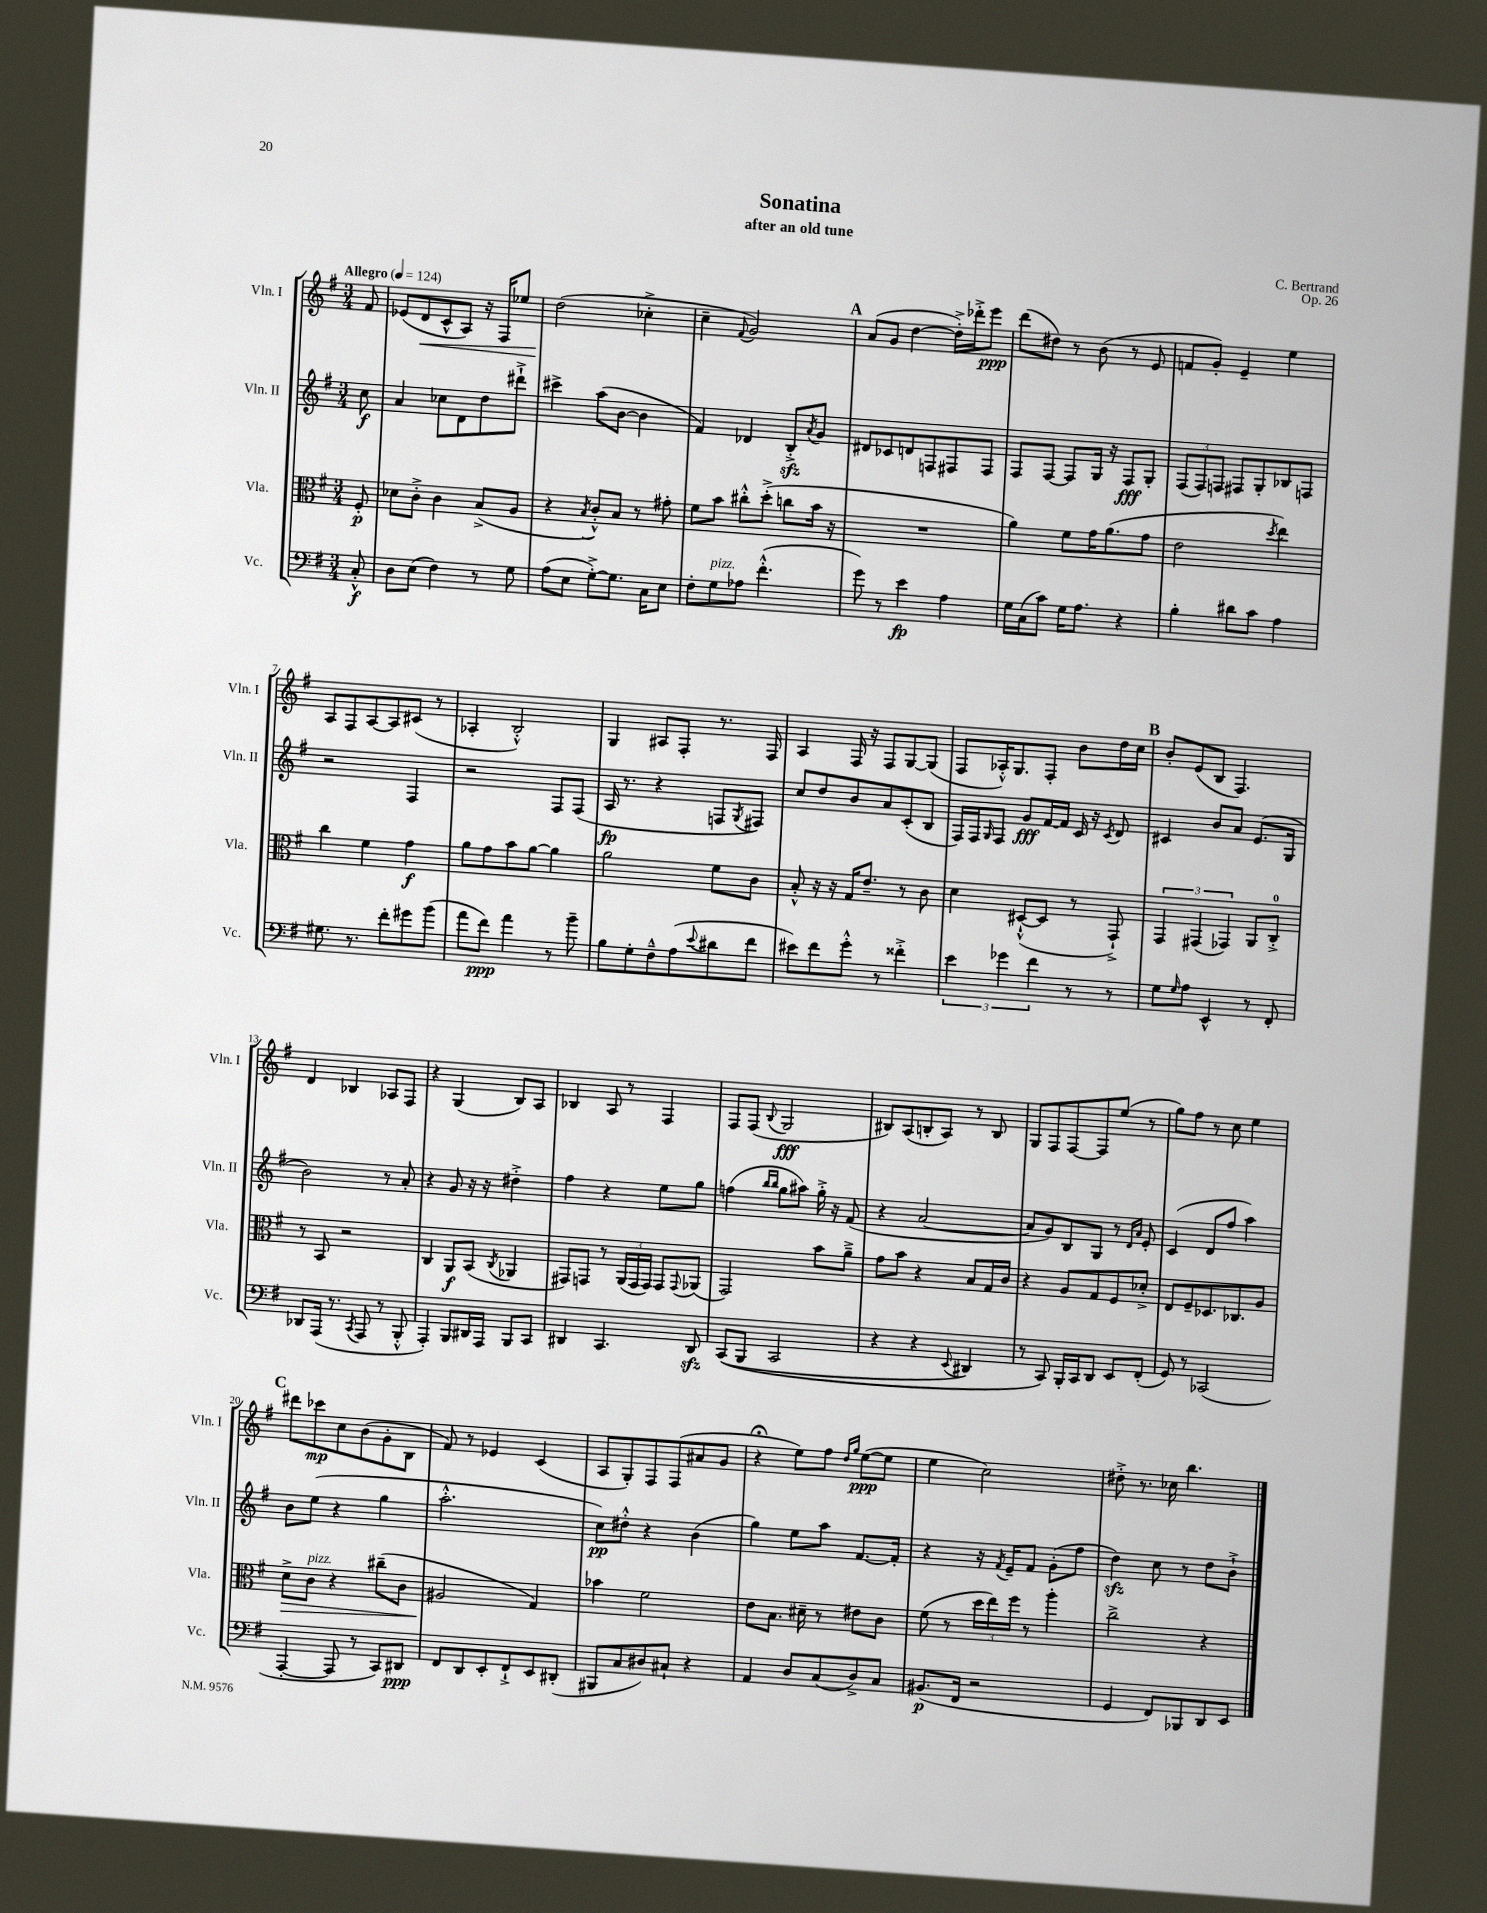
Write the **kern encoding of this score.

**kern	**kern	**kern	**kern
*staff4	*staff3	*staff2	*staff1
*clefF4	*clefC3	*clefG2	*clefG2
*k[f#]	*k[f#]	*k[f#]	*k[f#]
*M3/4	*M3/4	*M3/4	*M3/4
*MM124	*MM124	*MM124	*MM124
8C'^^	8F#'	8cc	8f#
=	=	=	=
8D	8d-	4a	(8e-
(8E	8c'^	.	8d
4F#)	4c	8cc-	8c^^
.	.	8d	8A)
8r	(8B^	8dd	16r
.	.	.	16F#
8G	8A	8ddd#`^	8ee-
=	=	=	=
(8A	4r	4ccc#^	(2dd
8E	.	.	.
.	8qB	.	.
[8G'^)	8c'^^)	(8aa	.
8.G]	8B	[8b	.
.	8r	4b]	4cc-'^
16C	.	.	.
8E	8g#'	.	.
=	=	=	=
8F#'	8f#	4f#)	4cc~
8G	8b	.	.
.	.	.	8qqf#
8A-	8cc#'^^	4d-	2g)
(4.f#'^^	(8dd'^	.	.
.	8cc	8B'^	.
.	.	8qa	.
.	16b	8g	.
.	16r	.	.
=	=	=	=
8g)	2.r	8d#	(8a
8r	.	8c-	8g
4e	.	8d	[4dd
.	.	8F	.
4A	.	8F#	16dd'^])
.	.	.	16ddd-'^
.	.	8F#	8eee
=	=	=	=
16G	4a)	8F#	(8ddd
(16C	.	.	.
8c)	.	[8F#	8dd#)
16G	8f#	8F#]	8r
8.A	.	.	.
.	16g	16G	(8b
.	(8.a	16r	.
4r	.	8F#	8r
.	8g	8G'	8e
=	=	=	=
4B'	2e	(12F#	8f
.	.	12F#)	.
.	.	.	8g')
.	.	12F	.
8d#	.	8F#	4e~
8c	.	8G'	.
.	8qdd	.	.
4A	4ee)	8B-	4ee
.	.	8F	.
=	=	=	=
8.G#	4cc	2r	8A
.	.	.	8F#
8.r	.	.	.
.	4f#	.	[8A
8f#'	.	.	8A]
8g#	4g	4F#	(8c#
(8b	.	.	8r
=	=	=	=
8a	8a	2r	4A-'
8f#)	8g	.	.
4a	8b	.	2B'^^)
.	[8a	.	.
8r	4a]	8F#	.
8b~	.	(8F#	.
=	=	=	=
8B	2a	16A	4G
.	.	8.r	.
8G'	.	.	.
8F#~^^	.	4r	8A#
(8A	.	.	8F#'
8qqe	.	.	.
8d#	8f#	8F	8.r
.	.	8qG	.
8f#	8c	8F#)	.
.	.	.	16F#
=	=	=	=
8e#)	8B'^^	8cc	4A
8f#	16r	8dd	.
.	16r	.	.
8g'^^	16G	8b	16F#
.	8.e~	.	16r
8r	.	8a	8F#
4f##'^	8r	(8c'	[8G
.	8c	8B	(8G]
=	=	=	=
6e	4d	16F#)	8F#
.	.	16F#	.
.	.	16qqG	.
.	.	8F#	16A-'^^)
6g-	.	.	.
.	.	.	8.G
.	([8D#`^^	8g	.
6f#	.	.	.
.	8D#]	[16f#	8F#'
.	.	16f#]	.
8r	8r	16c	8b
.	.	16r	.
.	.	8qc	.
8r	8GG`^)	8d	16dd
.	.	.	16cc
=	=	=	=
8G	6GG	4c#	8b'
16qqG	.	.	.
8A	.	.	(8e
.	(6GG#	.	.
4EE^^	.	8b	8B
.	6GG-)	.	.
.	.	8a	4.F#)
8r	8AA	(8.e	.
8FF#'	8C'^	.	.
.	.	16G	.
=	=	=	=
8DD-	8r	2b)	4d
(16AAA	8BB	.	.
8.r	.	.	.
.	2r	.	4B-
8qCC	.	.	.
8AAA	.	.	.
8r	.	8r	8A-
8BBB'^^	.	8a'	8F#
=	=	=	=
4AAA')	4C	4r	4r
8BBB	8AA	8g	(4G
16DD#	(8BB	16r	.
16AAA	.	16r	.
.	8qC	.	.
8BBB	4AA-	4dd#'^	8B)
8CC	.	.	8A
=	=	=	=
4DD#	8GG#)	4ff#	4B-
.	8GG	.	.
4.CC	8r	4r	8A
.	(24AA	.	8r
.	24GG	.	.
.	24GG)	.	.
.	8GG	8ee	4F#
.	8qqGG	.	.
8DD#	(8AA-	8gg	.
=	=	=	=
&((8CC	2GG)	(4ff	8F#
8BBB	.	.	(8F#
.	.	16qqbb	.
.	.	16qqbb	8qqB
2CC	.	8gg	2G
.	.	8aa#)	.
.	8b	16gg'^	.
.	.	16r	.
.	8a~^	(8f#	.
=	=	=	=
4r	8g	4r	8B#)
.	8b	.	(8A
4r	4r	[2a	8B'
.	.	.	8A)
8qqEE	.	.	.
4DD#)	8B	.	8r
.	16G	.	8B
.	16c	.	.
=	=	=	=
8r	4r	8a]	8G
8CC&)	.	8g)	8F#
16BBB'	8A	8B	[8F#
16CC	.	.	.
8DD	8G	8G	8F#]
8EE	8F#	8r	(8ee
.	.	16qqd	.
.	.	16qqa	.
(8FF#'	8d-'^	8e'	8r
=	=	=	=
8GG)	8E	(4c	8gg)
8r	8F#~	.	8ff#
(2CC-	8.D-	8d	8r
.	.	8ff#	8cc
.	8.C-	.	.
.	.	4aa)	4ee
.	8A	.	.
=	=	=	=
[4AAA'	8d^	8b	8ddd#
.	8c	(8ee	8ccc-
8AAA]	4r	4r	8cc
8r	.	.	(8b
8CC)	(8cc#~	4gg	8g'
8DD#	8c	.	8B
=	=	=	=
8FF#	2A#	2.aa'^^	8f#)
8DD	.	.	8r
8EE'	.	.	4e-
8FF#`^	.	.	.
8EE	4G)	.	(4c
(8DD#'	.	.	.
=	=	=	=
8BBB#	4b-	8cc)	8A
8C	.	8dd#'^^	8G')
8D#)	2f#	4r	8F#
8C#`	.	.	(8F#
4r	.	(4b	8a#
.	.	.	8g
=	=	=	=
4AA	8e	4gg)	4r;
.	8.B	.	.
8D	.	8ee	8ee)
.	16d#~	.	.
(8C	8r	8aa	8ff#
.	.	.	16qqdd
.	.	.	16qqgg
8D^)	8e#	[8.f#	([8ee
8C	8c	.	8ee]
.	.	16f#']	.
=	=	=	=
(8.BB#	(8f#	4r	4ee
.	8r	.	.
16FF#	.	.	.
2r	24dd	16r	2cc)
.	24ee)	.	.
.	.	8qf#	.
.	.	16e~	.
.	24ff#	.	.
.	8r	8f#	.
.	4aa'	(8g'	.
.	.	8ff#	.
=	=	=	=
4GG	2cc^	4dd)	8dd#'^
.	.	.	8.r
8FF#)	.	8cc	.
.	.	.	16cc-
8BBB-	.	8r	4.bb
8DD	4r	8dd	.
8EE	.	8b`^	.
==	==	==	==
*-	*-	*-	*-
